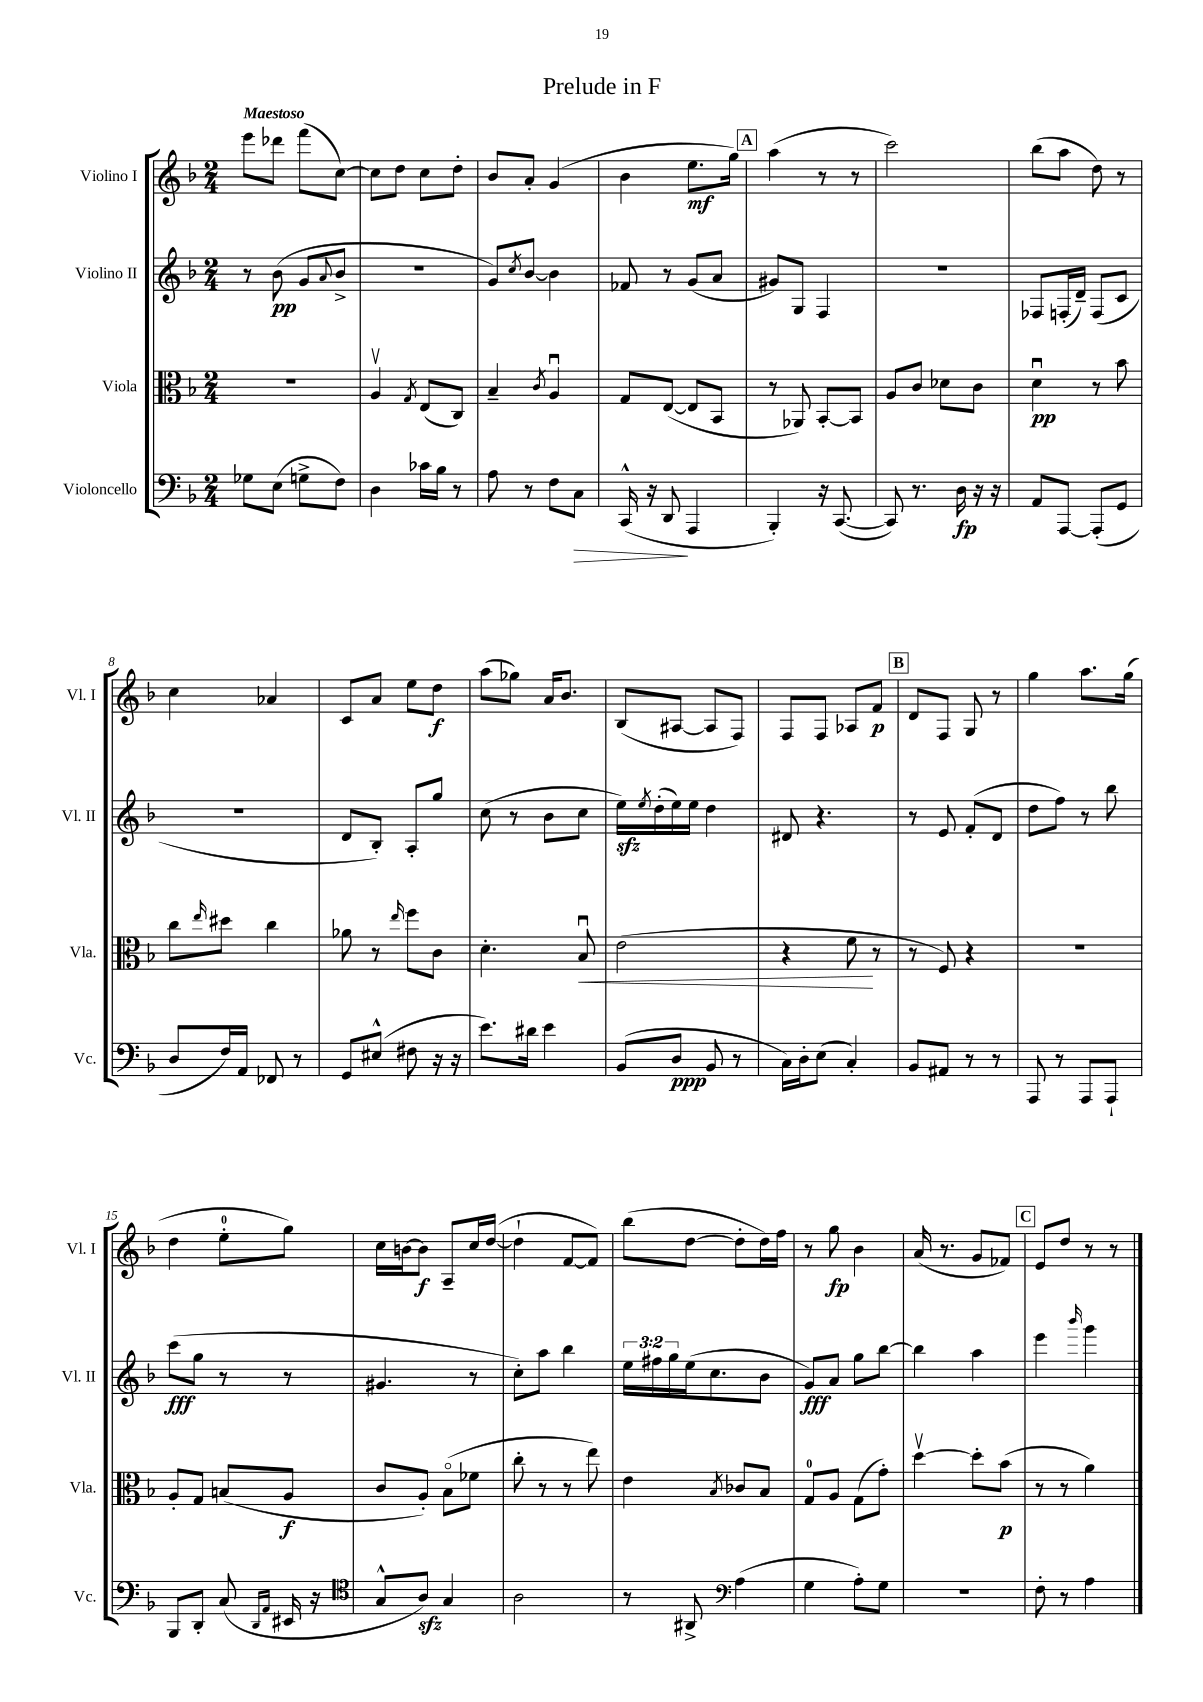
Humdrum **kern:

**kern	**kern	**kern	**kern
*staff4	*staff3	*staff2	*staff1
*clefF4	*clefC3	*clefG2	*clefG2
*k[b-]	*k[b-]	*k[b-]	*k[b-]
*M2/4	*M2/4	*M2/4	*M2/4
8G-	2r	8r	8eee
(8E	.	(8b-	8ddd-
8G^	.	8g	(8fff
.	.	8qqa	.
8F)	.	8b-^	[8cc)
=	=	=	=
4D	4Av	2r	8cc]
.	.	.	8dd
.	8qG	.	.
16c-	(8E	.	8cc
16B-	.	.	.
8r	8C)	.	8dd'
=	=	=	=
8A	4B-~	8g)	8b-
.	.	8qcc	.
8r	.	[8b-	8a'
.	8qc	.	.
8F	4Au	4b-]	(4g
8C	.	.	.
=	=	=	=
(16CC^^	8G	8f-	4b-
16r	.	.	.
8DD	([8E	8r	.
4AAA	8E]	(8g	8.ee
.	8BB-	8a	.
.	.	.	16gg)
=	=	=	=
4BBB-')	8r	8g#)	(4aa
.	8AA-)	8G	.
16r	[8BB-'	4F	8r
([8.CC	.	.	.
.	8BB-]	.	8r
=	=	=	=
8CC])	8A	2r	2ccc)
8.r	8c	.	.
.	8d-	.	.
16D	.	.	.
16r	8c	.	.
16r	.	.	.
=	=	=	=
8AA	4du	8F-	(8bb-
[8AAA	.	(16F'	8aa
.	.	16d~)	.
(8AAA']	8r	(8F	8dd)
8GG	8b-	8c	8r
=	=	=	=
8D	8cc	2r	4cc
.	16qqee	.	.
16F)	8dd#	.	.
16AA	.	.	.
8FF-	4cc	.	4a-
8r	.	.	.
=	=	=	=
8GG	8a-	8d	8c
(8E#^^	8r	8B-')	8a
.	16qqee	.	.
8F#	8ff	8A'	8ee
16r	8c	8gg	8dd
16r	.	.	.
=	=	=	=
8.e)	4.d'	(8cc	(8aa
.	.	8r	8gg-)
16d#	.	.	.
4e	.	8b-	16a
.	.	.	8.b-
.	8B-u	8cc	.
=	=	=	=
(8BB-	(2e	16ee)	(8B-
.	.	8qee	.
.	.	(16dd'	.
8D	.	16ee)	[8A#
.	.	16ee	.
8BB-	.	4dd	8A#]
8r	.	.	8F)
=	=	=	=
16C)	4r	8d#	8F
16D'	.	.	.
(8E	.	4.r	8F
4C')	8f	.	8A-
.	8r	.	8f
=	=	=	=
8BB-	8r	8r	8d
8AA#	8F)	8e	8F
8r	4r	(8f'	8G
8r	.	8d	8r
=	=	=	=
8AAA	2r	8dd	4gg
8r	.	8ff)	.
8AAA	.	8r	8.aa
8AAA`	.	8bb-	.
.	.	.	(16gg
=	=	=	=
8BBB-	8A'	(8ccc	4dd
8DD'	8G	8gg	.
(8C	(8B	8r	8ee'
16qqDD	.	.	.
16qqAA	.	.	.
16EE#	8A	8r	8gg)
16r	.	.	.
=	=	=	=
*clefC4	*	*	*
8G^^	8c	4.g#	16cc
.	.	.	[16b
8A)	8A')	.	8b]
4G	(8B-o	.	8A~
.	8f-	8r	16cc
.	.	.	([16dd
=	=	=	=
2A	8cc'	8cc')	4dd`]
.	8r	8aa	.
.	8r	4bb-	[8f
.	8ee)	.	8f])
=	=	=	=
8r	4e	24ee	(8bb-
.	.	24ff#	.
.	.	24gg	.
8AA#^	.	(16ee	[8dd
.	.	8.cc	.
*clefF4	*	*	*
.	8qB-	.	.
(4A	8c-	.	8dd']
.	8B-	8b-	16dd)
.	.	.	16ff
=	=	=	=
4G	8G	8g)	8r
.	8A	8a	8gg
8A')	(8G	8gg	4b-
8G	8g')	[8bb-	.
=	=	=	=
2r	[4ddv	4bb-]	(16a
.	.	.	8.r
.	8dd']	4aa	8g
.	(8b-	.	8f-)
=	=	=	=
8F'	8r	4eee	8e
8r	8r	.	8dd
.	.	16qqbbb-	.
4A	4a)	4ggg	8r
.	.	.	8r
==	==	==	==
*-	*-	*-	*-
